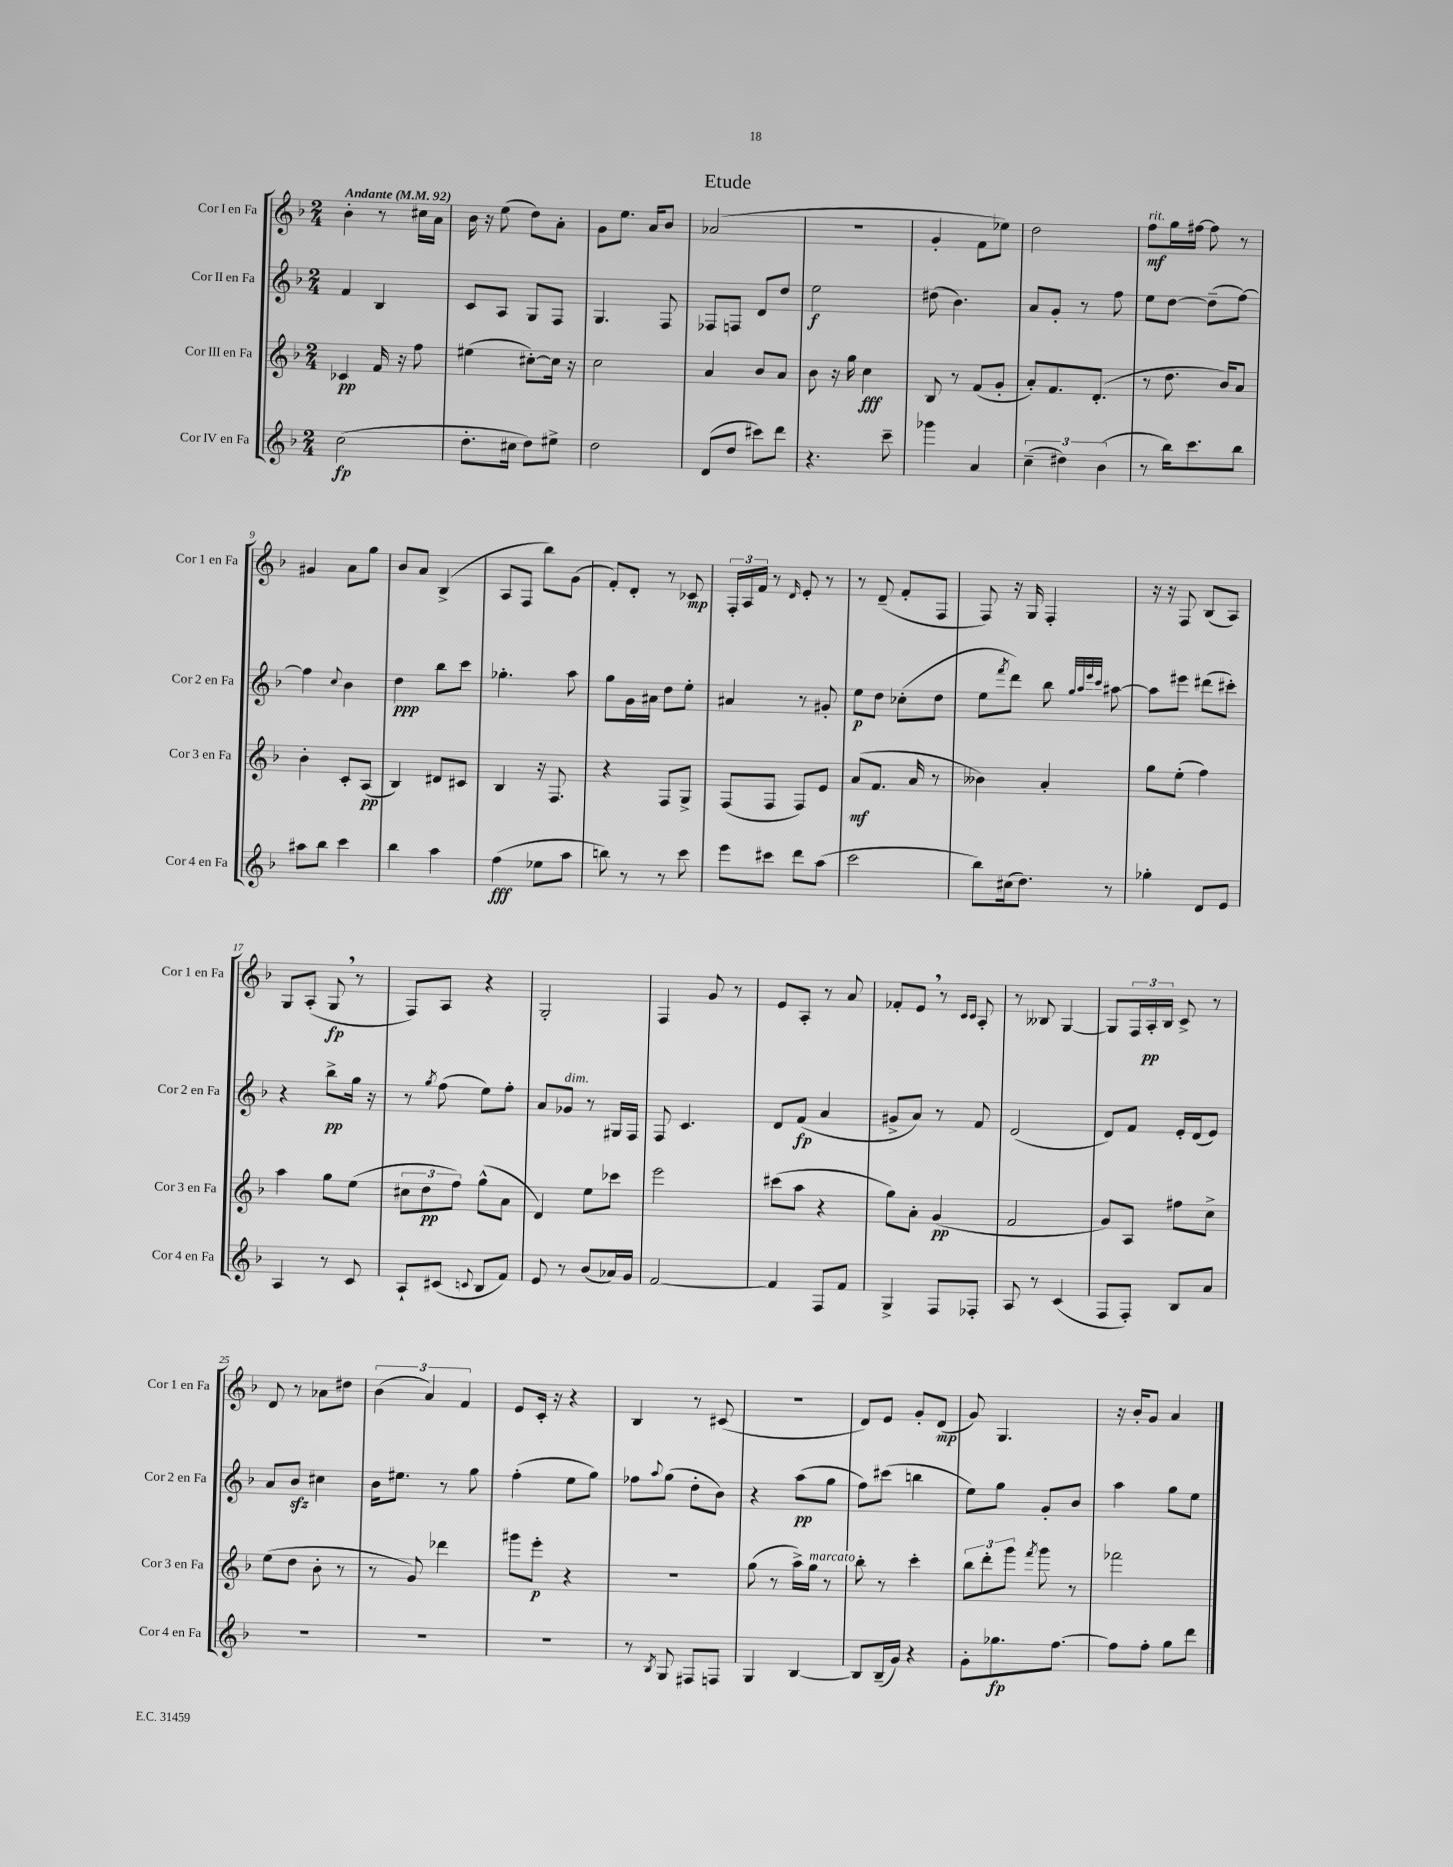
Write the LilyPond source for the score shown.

\header { title = "Etude" }
<<
\new StaffGroup <<
\new Staff = "s0" \with { instrumentName = "Cor I en Fa" shortInstrumentName = "Cor 1 en Fa" } {
    \clef treble \key f \major \numericTimeSignature \time 2/4 \tempo "Andante" 4 = 92
    bes'4-. r8 cis''16 a'16 |
    bes'16 r16 e''8( d''8) a'8-. |
    g'8 e''8. a'16 bes'8 |
    aes'2( |
    R2 |
    g'4-. f'8 ees''8) |
    d''2 |
    f''8\mf^\markup { \italic "rit." } g''16 fis''16~ fis''8 r8 |
    gis'4 a'8 g''8 |
    bes'8 a'8 bes4->( |
    a8 f8 bes''8) g'8( |
    f'8-.) d'8-. r8 ces'8\mp |
    \tuplet 3/2 { f16-. a16 f'16 } r8 \grace { d'16 } e'8-. r8 |
    r8 d'8--( f'8-. f8 |
    f8) r16 g16 f4-. |
    r16 r16 f8 bes8( a8) |
    g8 a8-.( g8\fp \breathe r8 |
    f8) a8 r4 |
    g2-. |
    f4 g'8 r8 |
    e'8 a8-. r8 a'8 |
    fes'8-. e'8 \breathe r8 \grace { c'16 c'16 } a8-. |
    r8 beses8 g4~ |
    g8 \tuplet 3/2 { f16 a16-.\pp bes16 } c'8-> r8 |
    d'8 r8 aes'8 dis''8 |
    \tuplet 3/2 { bes'4( a'4) f'4 } |
    e'8 c'16-. r16 r4 |
    bes4 r8 cis'8( |
    R2 |
    d'8) e'8 g'8-. d'8\mp( |
    g'8) g4. |
    r16 bes'16-. g'8 a'4 \bar "|." |
}
\new Staff = "s1" \with { instrumentName = "Cor II en Fa" shortInstrumentName = "Cor 2 en Fa" } {
    \clef treble \key f \major \numericTimeSignature \time 2/4
    f'4 bes4 |
    c'8 a8 g8 f8 |
    g4. f8 |
    fes8 f8 d'8 d''8 |
    e''2\f |
    dis''8( bes'4.) |
    a'8 g'8-. r8 f''8 |
    e''8 d''8~ d''8--( f''8~) |
    f''4 \appoggiatura { c''8 } bes'4 |
    d''4\ppp bes''8 c'''8 |
    ges''4.-. a''8 |
    g''8 g'16 ais'16 d''8 e''8-. |
    ais'4 r8 gis'8-. |
    e''8\p d''8 ces''8-.( d''8 |
    e''8 \acciaccatura { f'''8 } d'''8) bes''8 \grace { g''32 a''32 e'''32 c'''32 } ais''8~ |
    ais''8 eis'''8 dis'''8( cis'''8-.) |
    r4 bes''8->\pp g''16 r16 |
    r8 \acciaccatura { g''8 } f''8( e''8) f''8-. |
    a'8 ges'8^\markup { \italic "dim." } r8 gis16 f16 |
    f8 c'4. |
    d'8 f'8\fp( a'4 |
    gis'8-> a'8) r8 f'8 |
    d'2( |
    d'8) f'8 e'16-. d'16( e'8) |
    a'8 bes'8\sfz cis''4 |
    bes'16 eis''8. r8 g''8 |
    f''4-.( e''8 g''8) |
    fes''8 \appoggiatura { a''8 } g''8( d''8-. bes'8) |
    r4 a''8\pp( g''8 |
    f''8) cis'''8( b''4 |
    e''8) g''8 g'8-. bes'8 |
    a''4 g''8 e''8 \bar "|." |
}
\new Staff = "s2" \with { instrumentName = "Cor III en Fa" shortInstrumentName = "Cor 3 en Fa" } {
    \clef treble \key f \major \numericTimeSignature \time 2/4
    ces'4\pp f'16 r16 f''8 |
    eis''4( cis''8~-.) cis''16 r16 |
    c''2 |
    a'4 bes'8 a'8 |
    bes'8 r16 g''16 c''4\fff |
    bes8 r8 f'8( g'8-. |
    a'8-.) f'8. d'8.-.( |
    r8 d''8. bes'16) a'8 |
    bes'4-. c'8-. a8\pp( |
    bes4) dis'8 cis'8 |
    bes4 r16 f8. |
    r4 f8 g8-> |
    f8( f8 f8) e'8 |
    a'8\mf( f'8. a'16 r8 |
    beses'4) a'4-. |
    g''8 e''8-.( f''4) |
    a''4 g''8 e''8( |
    \tuplet 3/2 { cis''8 d''8\pp f''8) } g''8-^( a'8 |
    d'4) e''8 ces'''8 |
    e'''2 |
    cis'''8( a''8 r4 |
    g''8) a'8-. g'4\pp( |
    f'2 |
    g'8) a8 fis''8 c''8-> |
    e''8( d''8 bes'8-. r8 |
    r8 g'8) des'''4 |
    gis'''8 e'''8-.\p r4 |
    r2 |
    g''8( r8 a''16->) g''16^\markup { \italic "marcato" } r8 |
    bes''8-. r8 c'''4-. |
    \tuplet 3/2 { bes''8 d'''8-. g'''8 } \acciaccatura { f'''8 } g'''8 r8 |
    fes'''2 \bar "|." |
}
\new Staff = "s3" \with { instrumentName = "Cor IV en Fa" shortInstrumentName = "Cor 4 en Fa" } {
    \clef treble \key f \major \numericTimeSignature \time 2/4
    c''2\fp( |
    d''8.-. cis''16 d''8) eis''8-> |
    d''2 |
    d'8( d''8 cis'''8) d'''8 |
    r4. c'''8-- |
    ges'''4 a'4 |
    \tuplet 3/2 { c''4--( dis''4) bes'4( } |
    r8 bes''16) c'''8. bes''8 |
    ais''8 bes''8 c'''4 |
    bes''4 a''4 |
    f''4\fff( ees''8 a''8 |
    b''8) r8 r8 c'''8 |
    e'''8 cis'''8 d'''8 a''8( |
    c'''2 |
    bes''8) cis''16( d''8.) r8 |
    ges''4-. d'8 e'8 |
    a4 r8 c'8 |
    a8-! cis'8( \appoggiatura { c'8 } bes8 f'8) |
    e'8 r8 bes'8( aes'16) g'16 |
    f'2~ |
    f'4 f8 f'8 |
    g4-> f8 fes8-. |
    a8 r8 c'4( |
    f8 f8-.) bes8 a'8 |
    R2 |
    R2 |
    R2 |
    r8 \acciaccatura { bes8 } g8 fis8 f8 |
    g4 bes4~ |
    bes8 bes16--( g'16) r4 |
    g'8-. ges''8.\fp f''8.~ |
    f''8 f''8-. g''8 d'''8 \bar "|." |
}
>>
>>
